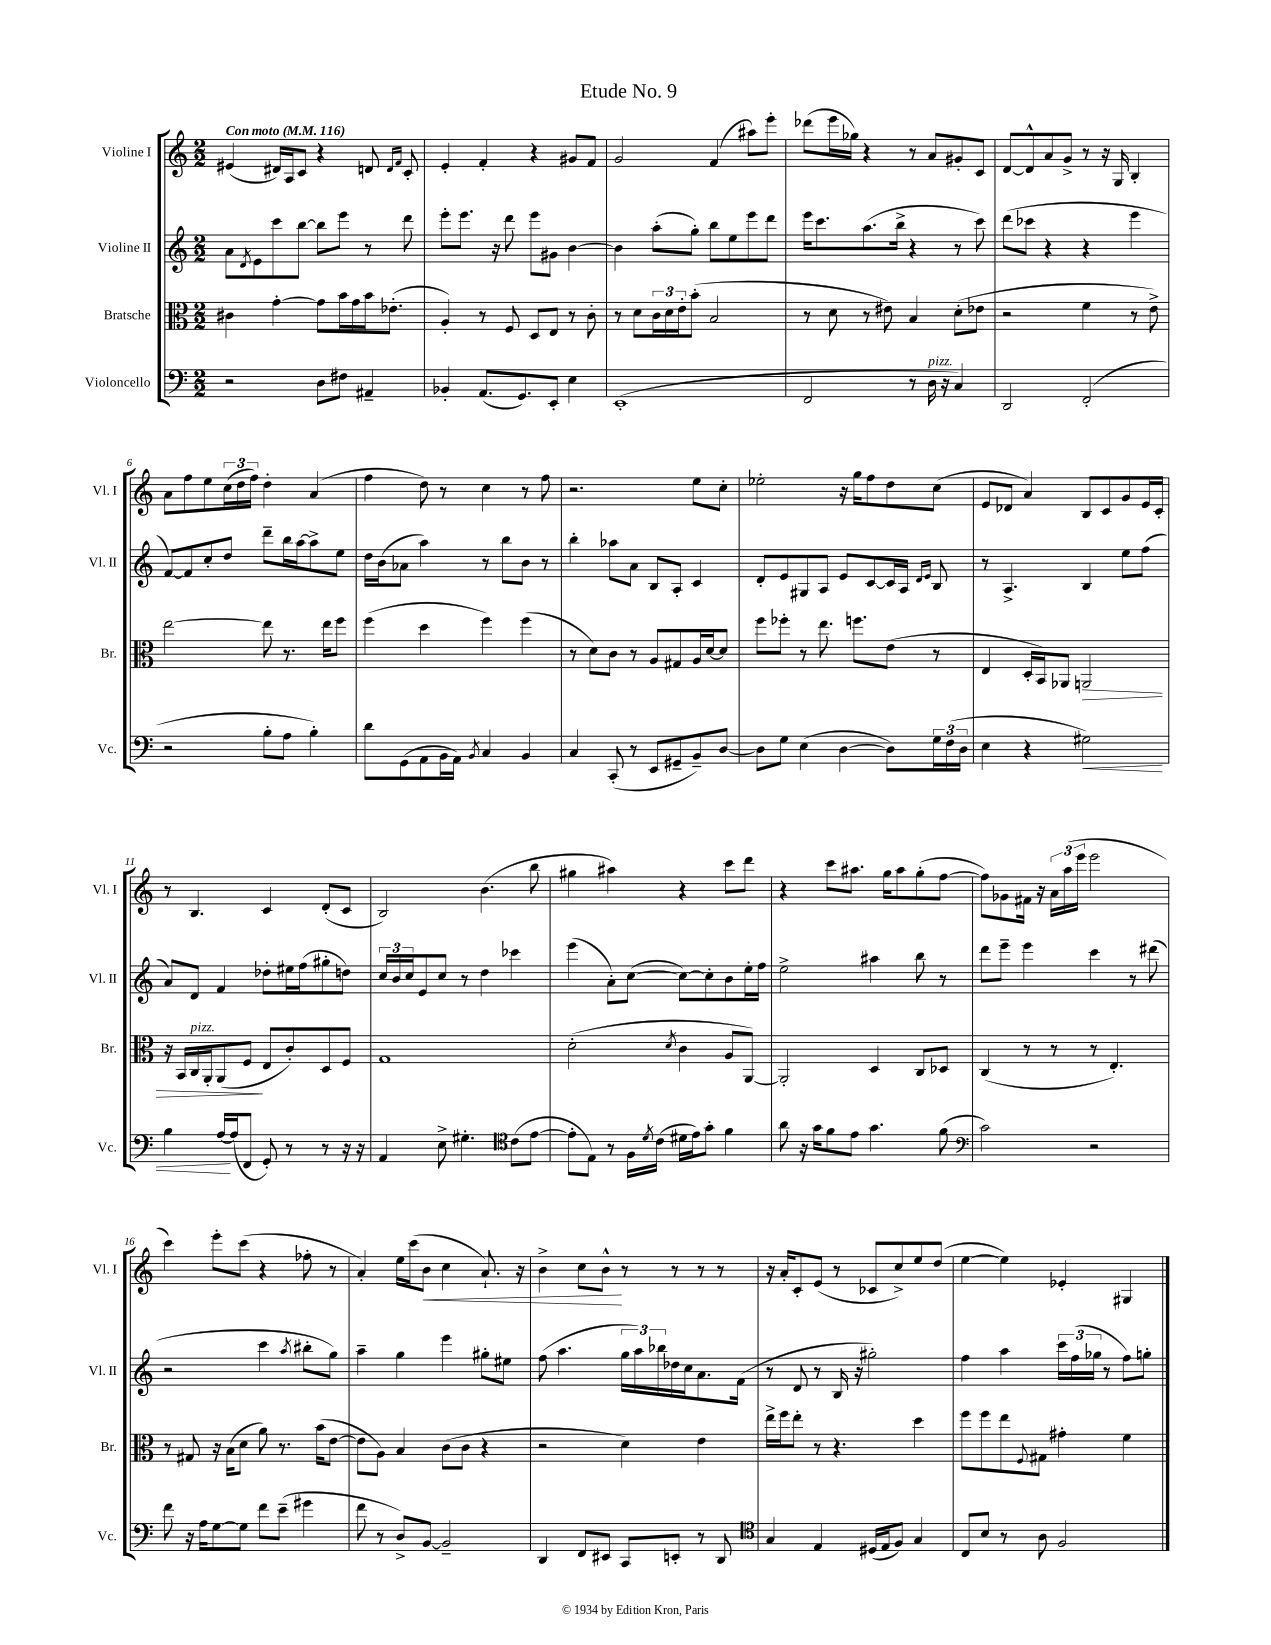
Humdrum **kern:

**kern	**kern	**kern	**kern
*staff4	*staff3	*staff2	*staff1
*clefF4	*clefC3	*clefG2	*clefG2
*k[]	*k[]	*k[]	*k[]
*M2/2	*M2/2	*M2/2	*M2/2
*MM116	*MM116	*MM116	*MM116
2r	4c#\	8a\L	(4e#/
.	.	8qd/	.
.	.	8e\	.
.	[4g'\	8ccc\	16d#/LL)
.	.	.	16A/J
.	.	[8bb\J	8c/J
8D\L	8g\]L	8bb\]L	4r
8F#\J	16b\L	8eee\J	.
.	16g\	.	.
4AA#~/	16b\J	8r	8d/
.	(8.e-'\J	.	.
.	.	.	16qqd/LL
.	.	.	16qqf/JJ
.	.	8ddd\	8c'/
=	=	=	=
4BB-'/	4A'/)	8eee'\L	4e'/
.	.	8.eee\J	.
(8.AA/L	8r	.	4f'/
.	.	16r	.
.	8F/	8ddd\	.
8.GG/)	.	.	.
.	8D/L	8eee\L	4r
8EE'/J	8E/J	8g#\J	.
4E\	8r	[4b\	8g#/L
.	8c'\	.	8f/J
=	=	=	=
(1EE'	8r	4b\]	2g/
.	8d\L	.	.
.	24c\L	(8aa'\L	.
.	24d\	.	.
.	24e'\J	.	.
.	(8b'\J	8gg'\J)	.
.	2B/	8bb\L	(4f/
.	.	8ee\	.
.	.	8eee\	8aa#\L)
.	.	8ddd\J	8eee'\J
=	=	=	=
2FF/	8r	16eee\LK	(8ddd-\L
.	.	8.ccc\	.
.	8d\	.	16eee\L
.	.	.	16gg-\JJ)
.	8r	(8.aa\	4r
.	8e#\)	.	.
.	.	16bb^\Jk	.
8r	4B/	4r	8r
16D\	.	.	8a/L
16r	.	.	.
4C/)	(8d'\L	8r	8g#'/
.	8e-\J	8ccc\)	8c/J
=	=	=	=
2DD/	2r	(8ddd\L	[8d/L
.	.	8ccc-\J	8d^^/]
.	.	4r	8a/
.	.	.	8g^/J
(2FF'/	4f\	4r	8r
.	.	.	16r
.	.	.	16G/
.	8r	4eee\	4B'/
.	8e^\)	.	.
=	=	=	=
2r	[2ee\	[8f/L)	8a\L
.	.	8f/]	8ff\
.	.	8cc'/	8ee\
.	.	8dd/J	(24cc\L
.	.	.	24dd\
.	.	.	24ff\JJ)
8B'\L	8ee\]	8ddd~\L	4dd'\
8A\J	8.r	16bb\L	.
.	.	[16aa\J	.
4B'\)	.	8aa^\]	(4a/
.	16ee\LK	.	.
.	8ff\J	8ee\J	.
=	=	=	=
8d\L	(4ff\	16dd\LL	4ff\
.	.	(16b\J	.
(8GG\	.	8a-\J	.
8AA\	4dd\	4aa\)	8dd\)
16BB\L	.	.	8r
16AA\JJ)	.	.	.
8qBB/	.	.	.
4C/	4ff\)	8r	4cc\
.	.	8bb\L	.
4BB/	(4ff\	8b\J	8r
.	.	8r	8ff\
=	=	=	=
4C/	8r	4bb'\	2.r
.	8d\L)	.	.
(8CC'/	8c\J	8aa-\L	.
8r	8r	8a\J	.
8EE/L	8A/L	8B/L	.
8GG#~/	8G#/	8A'/J	.
8BB~/)	16A/L	4c/	8ee\L
.	[16d/J	.	.
[8D/J	8d/]J	.	8cc'\J
=	=	=	=
8D\]L	8ff\L	8d'/L	2ee-'\
8G\J	8ff-'\J	8e/	.
(4E\	8r	8G#/	.
.	8.ee\	8A/J	.
[4D\	.	8e/L	16r
.	8.ff\L	.	16gg\LK
.	.	[8c/	8ff\
8D\]L)	(8e\J	16c/]L	8dd\
.	.	16A/JJ	.
.	.	16qqd/LL	.
.	.	16qqe/JJ	.
24G\L	8r	8B/	(8cc\J
(24F\	.	.	.
24D\JJ	.	.	.
=	=	=	=
4E\	4E/	8r	8e/L
.	.	4.A^/	8d-/J
4r	16D'/LL	.	4a/)
.	16BB/J)	.	.
.	8AA-/J	.	.
2G#\)	2AA/	4B/	8B/L
.	.	.	8c/
.	.	8ee\L	8g/
.	.	(8ff\J	16e/L
.	.	.	16c'/JJ
=	=	=	=
4B\	16r	8a/L)	8r
.	16BB/LL	.	.
.	16C/	8d/J	4.B/
.	16AA'/J	.	.
[16A/LL	(8AA/	4f/	.
(16A/]J	.	.	.
8FF/J	8F/J	.	.
8GG'/)	8E/L	8dd-'\L	4c/
8r	8c'/)	16ee#\L	.
.	.	(16ff\J	.
8r	8D/	8gg#'\	(8d'/L
16r	8F/J	8dd\J)	8c/J
16r	.	.	.
=	=	=	=
4AA/	1G	24cc/LL	2B/)
.	.	24b/	.
.	.	24cc/J	.
.	.	8e/	.
8E^\	.	8cc/J	.
4.G#'\	.	8r	.
.	.	4dd\	(4.b\
*clefC4	*	*	*
(8c\L	.	4ccc-\	.
[8e\J	.	.	8bb\
=	=	=	=
8e'\]L	(2d'\	(4eee\	4gg#\
8E\J)	.	.	.
8r	.	8a'\L)	4aa#\)
16F\LL	.	([8cc\J	.
8qd/	.	.	.
(16c\JJ	.	.	.
.	8qd/	.	.
16d#\LL	4c\	8cc\_L)	4r
16e\J)	.	.	.
8g'\J	.	8cc'\]	.
4f\	8A/L	8b\	8ccc\L
.	[8AA/J)	16ee'\L	8ddd\J
.	.	16ff\JJ	.
=	=	=	=
8a\	2AA'/]	2ee^\	4r
16r	.	.	.
16g\LK	.	.	.
8f\	.	.	8ccc\L
8e\J	.	.	8.aa#\J
4.g\	4D/	4aa#\	.
.	.	.	16gg\LK
.	.	.	8aa#\
.	8C/L	8bb\	(8gg'\
(8f\	8D-/J	8r	[8ff\J
=	=	=	=
*clefF4	*	*	*
2c\)	(4C/	8ddd\L	8ff\]L)
.	.	8eee~\J	8g-\
.	8r	4eee\	16f#\Jk
.	.	.	16r
.	8r	.	24a\LL
.	.	.	(24aa\
.	.	.	24eee\JJ
2r	8r	4ccc\	2eee\
.	4.E'/)	.	.
.	.	8r	.
.	.	(8ddd#\	.
=	=	=	=
8f\	8r	2r	4ccc\)
16r	8G#/	.	.
16A\LK	.	.	.
[8G\	16r	.	8eee'\L
.	(16B\LK	.	.
8G\]J	8d\J	.	(8ccc\J
8f\L	8a\)	4ccc\	4r
(8e~\J	8.r	.	.
.	.	8qaa/	.
4g#\	.	8bb#'\L	8ff-'\
.	(16b\LK	.	.
.	[8e\J	8gg\J)	8r
=	=	=	=
8f\	8e\]L	4aa~\	4a'/)
8r	8A\J)	.	.
8D^/L)	4B/	4gg\	16ee\LL
.	.	.	(16ccc\J
[8BB/J	.	.	8b\J
2BB~/]	(8c\L	4eee\	4cc\
.	8c\J	.	.
.	4r	8gg#'\L	8.a`/)
.	.	8ee#\J	.
.	.	.	16r
=	=	=	=
4DD/	2r	(8ff\	4b^\
.	.	4.aa\	.
8FF/L	.	.	8cc\L
8EE#/J	.	.	8b^^\J
8CC/L	4d\)	24gg\LL	8r
.	.	24aa\)	.
.	.	24bb-\	.
8EE'/J	.	16dd-\	8r
.	.	16cc\J	.
8r	4e\	8.a\	8r
8DD/	.	.	8r
.	.	(16f\Jk	.
=	=	=	=
*clefC4	*	*	*
4G/	16ee^\LL	8r	16r
.	16ff\J	.	16a'/LK
.	8ee'\J	8d/	8c'/
4E/	8r	8r	(8e/J
.	4.r	16B/	8r
.	.	16r	.
(16D#/LL	.	2gg#'\)	8c-/L
16E/J	.	.	.
8F/J)	.	.	8cc^/)
4G/	4dd\	.	8ee/
.	.	.	(8dd/J
=	=	=	=
8C/L	8ff\L	4ff\	[4ee\
8B/J	8ff\	.	.
8r	8ee\	4aa\	4ee\])
.	8qqF/	.	.
8A\	8G#\J	.	.
2F/	4g#'\	24ccc\LL	4e-'/
.	.	(24ff\	.
.	.	24gg-\JJ	.
.	.	8r	.
.	4f\	8ff\L)	4G#/
.	.	8gg'\J	.
==	==	==	==
*-	*-	*-	*-
